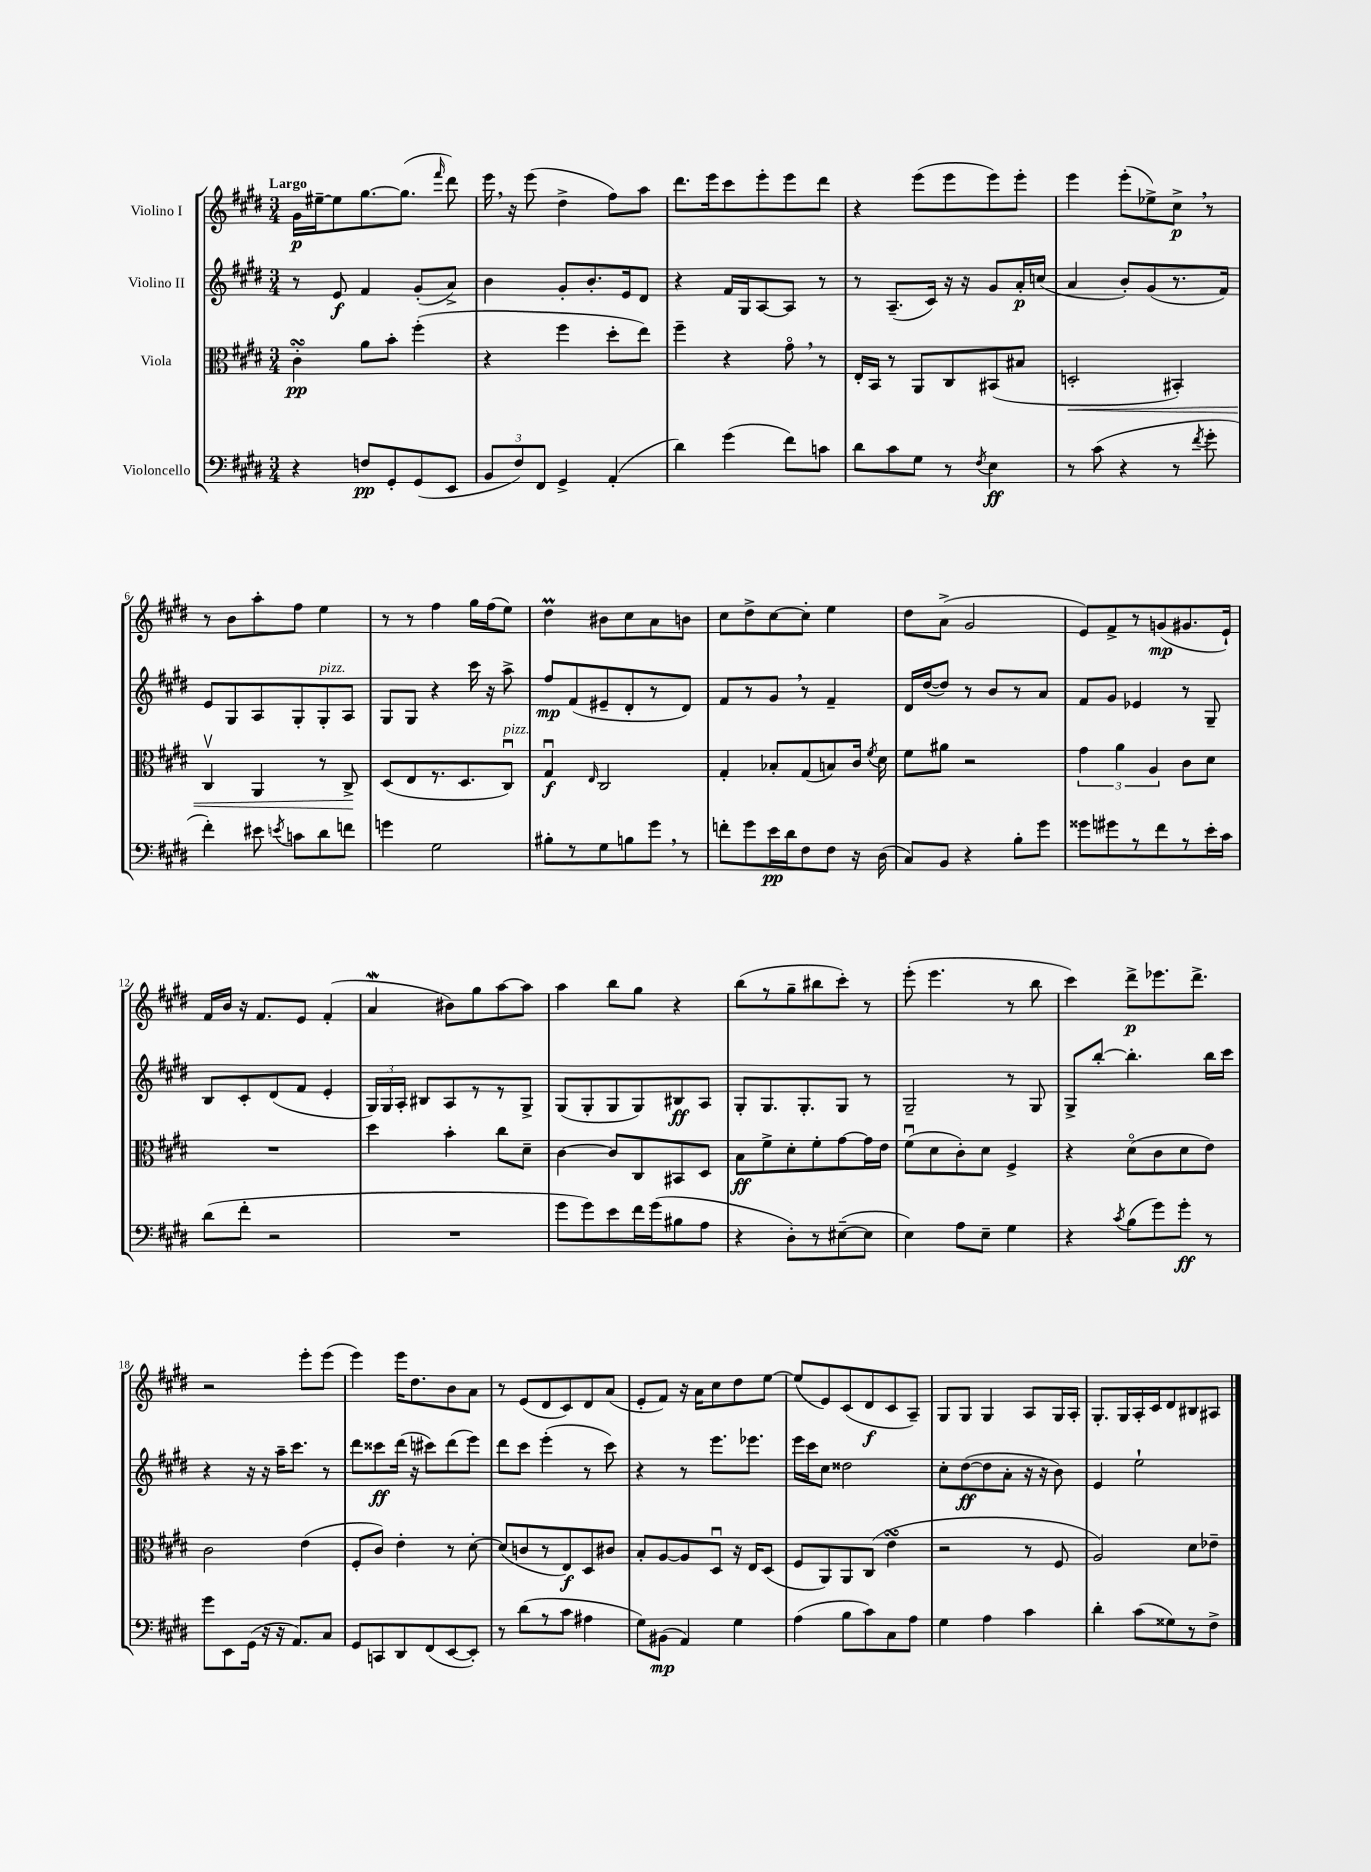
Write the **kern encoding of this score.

**kern	**kern	**kern	**kern
*staff4	*staff3	*staff2	*staff1
*clefF4	*clefC3	*clefG2	*clefG2
*k[f#c#g#d#]	*k[f#c#g#d#]	*k[f#c#g#d#]	*k[f#c#g#d#]
*M3/4	*M3/4	*M3/4	*M3/4
4r	4c#'	8r	16g#
.	.	.	[16ee#~
.	.	8e	8ee#]
8F	8a	4f#	[8.gg#
8GG#'	8b'	.	.
.	.	.	(8.gg#]
(8GG#	(4ff#'	(8g#'	.
.	.	.	16qqfff#
8EE	.	8a^)	8ddd#)
=	=	=	=
12BB	4r	4b	16eee
.	.	.	16r
12F#)	.	.	.
.	.	.	(8eee
12FF#	.	.	.
4GG#^	4ff#	8g#'	4dd#^
.	.	8.b'	.
(4AA'	8dd#'	.	8ff#)
.	.	16e	.
.	8ee)	8d#	8aa
=	=	=	=
4d#)	4ff#~	4r	8.ddd#
.	.	.	16eee
(4g#	4r	16f#	8ccc#
.	.	16G#	.
.	.	[8A	8eee'
8f#)	8g#o	8A]	8eee
8c	8r	8r	8ddd#
=	=	=	=
8d#	16E'	8r	4r
.	16BB	.	.
8c#	8r	(8.A~	.
8G#	8AA	.	(8eee
.	.	16c#)	.
8r	8C#	16r	8eee
.	.	16r	.
8qF#	.	.	.
4E	(8BB#	8g#	8eee)
.	8B#	16a'	8eee'
.	.	(16cc	.
=	=	=	=
8r	2D'	4a	4eee
(8c#	.	.	.
4r	.	8b')	(8eee'
.	.	(8g#	8ee-^)
8r	4BB#')	8.r	8cc#^
8qf#	.	.	.
8g#'	.	.	8r
.	.	16f#)	.
=	=	=	=
4f#')	4C#v	8e	8r
.	.	8G#	8b
8e#	4AA	8A	8aa'
8qe	.	.	.
8c	.	8G#'	8ff#
8d#	8r	8G#'	4ee
8f	8C#^	8A	.
=	=	=	=
4g	(8D#	8G#	8r
.	8E	8G#	8r
2G#	8.r	4r	4ff#
.	8.D#	.	.
.	.	16ccc#	16gg#
.	.	16r	(16ff#
.	8C#u)	8aa^	8ee)
=	=	=	=
8B#'	4G#u	8ff#	4dd#
8r	.	(8f#	.
.	16qqE	.	.
8G#	2C#	8e#~	8b#
8B	.	8d#'	8cc#
8g#	.	8r	8a
8r	.	8d#)	8b
=	=	=	=
8f'	4G#'	8f#	8cc#
8g#	.	8r	8dd#^
16e	8B-'	8g#	[8cc#
16d#	.	.	.
8F#	(8G#	8r	8cc#']
8F#	8B)	4f#~	4ee
16r	16c#	.	.
.	8qf#	.	.
(16D#	16d#	.	.
=	=	=	=
8C#)	8f#	16d#	8dd#
.	.	([16dd#	.
8BB	8a#	8dd#])	(8a^
4r	2r	8r	2g#
.	.	8b	.
8B'	.	8r	.
8g#	.	8a	.
=	=	=	=
8g##	6g#	8f#	8e)
8g#	.	8g#	8f#^
.	6a	.	.
8r	.	4e-	8r
.	6A	.	.
8f#	.	.	(8g
8r	8c#	8r	8.g#
16e'	8d#	8G#~	.
16c#	.	.	16e`)
=	=	=	=
(8d#	2.r	8B	16f#
.	.	.	16b
8f#'	.	8c#'	16r
.	.	.	8.f#
2r	.	(8d#	.
.	.	8f#	8e
.	.	4e'	(4f#'
=	=	=	=
2.r	4dd#	24G#)	4a
.	.	24G#	.
.	.	24A'	.
.	.	8B#	.
.	4b'	8A	8b#)
.	.	8r	8gg#
.	8cc#	8r	[8aa
.	8d#~	8G#^	8aa]
=	=	=	=
8g#	[4c#	(8G#	4aa
8g#)	.	8G#'	.
8e	8c#]	8G#	8bb
16f#	8C#	8G#)	8gg#
(16g#	.	.	.
8B#	8BB#	8B#	4r
8A	8D#	8A	.
=	=	=	=
4r	8B	8G#'	(8bb
.	8f#^	8.G#	8r
8D#')	8d#'	.	8gg#~
.	.	8.G#'	.
8r	8f#'	.	8bb#
([8E#~	[8g#	8G#	8ccc#')
8E#]	16g#]	8r	8r
.	16e	.	.
=	=	=	=
4E)	(8f#u	2G#~	(8eee'
.	8d#	.	4.eee
8A	8c#')	.	.
8E~	8d#	.	.
4G#	4F#^	8r	8r
.	.	8G#	8bb
=	=	=	=
4r	4r	8G#^	4ccc#)
.	.	[8bb'	.
8qc#	.	.	.
(8B	(8d#o	4.bb']	8ddd#^
8g#)	8c#	.	8.eee-
8g#'	8d#	.	.
.	.	.	8.ddd#^
8r	8e)	16bb	.
.	.	16ccc#	.
=	=	=	=
8g#	2c#	4r	2r
8EE	.	.	.
(16GG#	.	16r	.
16r	.	16r	.
16r	.	16aa~	.
8.AA)	.	8.ccc#	.
.	(4e	.	8eee'
8C#	.	8r	(8eee
=	=	=	=
8GG#	8F#'	8ddd#	4eee)
8CC	8c#)	8ccc##	.
8DD#	4e'	(16ddd#	16eee
.	.	16r	8.dd#
(8FF#	.	8ccc#)	.
[8EE	8r	(8ddd#	8b
8EE'])	[8d#'	8eee)	8a
=	=	=	=
8r	(8d#]	8ddd#	8r
(8d#	8c	8ccc#	(8e
8r	8r	(4eee'	8d#
8c#	8E)	.	8c#)
4A#	8D#	8r	8d#
.	8c#	8ccc#)	(8a
=	=	=	=
8G#)	8B'	4r	8e'
(8BB#	[8A	.	8f#)
4AA)	8A]	8r	16r
.	.	.	16a
.	8D#u	8.eee	8cc#
4G#	16r	.	8dd#
.	16E	8.eee-	.
.	(8D#	.	[8ee
=	=	=	=
(4A	8F#	16eee	(8ee]
.	.	16ccc#	.
.	8AA)	8cc#	8e)
8B	8AA	2dd##	(8c#
8c#)	(8C#	.	8d#
8C#	4e	.	8c#
8A	.	.	8A~)
=	=	=	=
4G#	2r	8cc#'	8G#
.	.	([8dd#	8G#
4A	.	8dd#]	4G#
.	.	8a'	.
4c#	8r	16r	8A
.	.	16r	.
.	8F#	8b)	16G#
.	.	.	16A'
=	=	=	=
4d#'	2A)	4e	8.G#'
.	.	.	16G#
(8c#	.	2ee`	16A'
.	.	.	16c#
8G##)	.	.	8d#
8r	8d#	.	8B#
8F#^	8e-~	.	8A#
==	==	==	==
*-	*-	*-	*-
